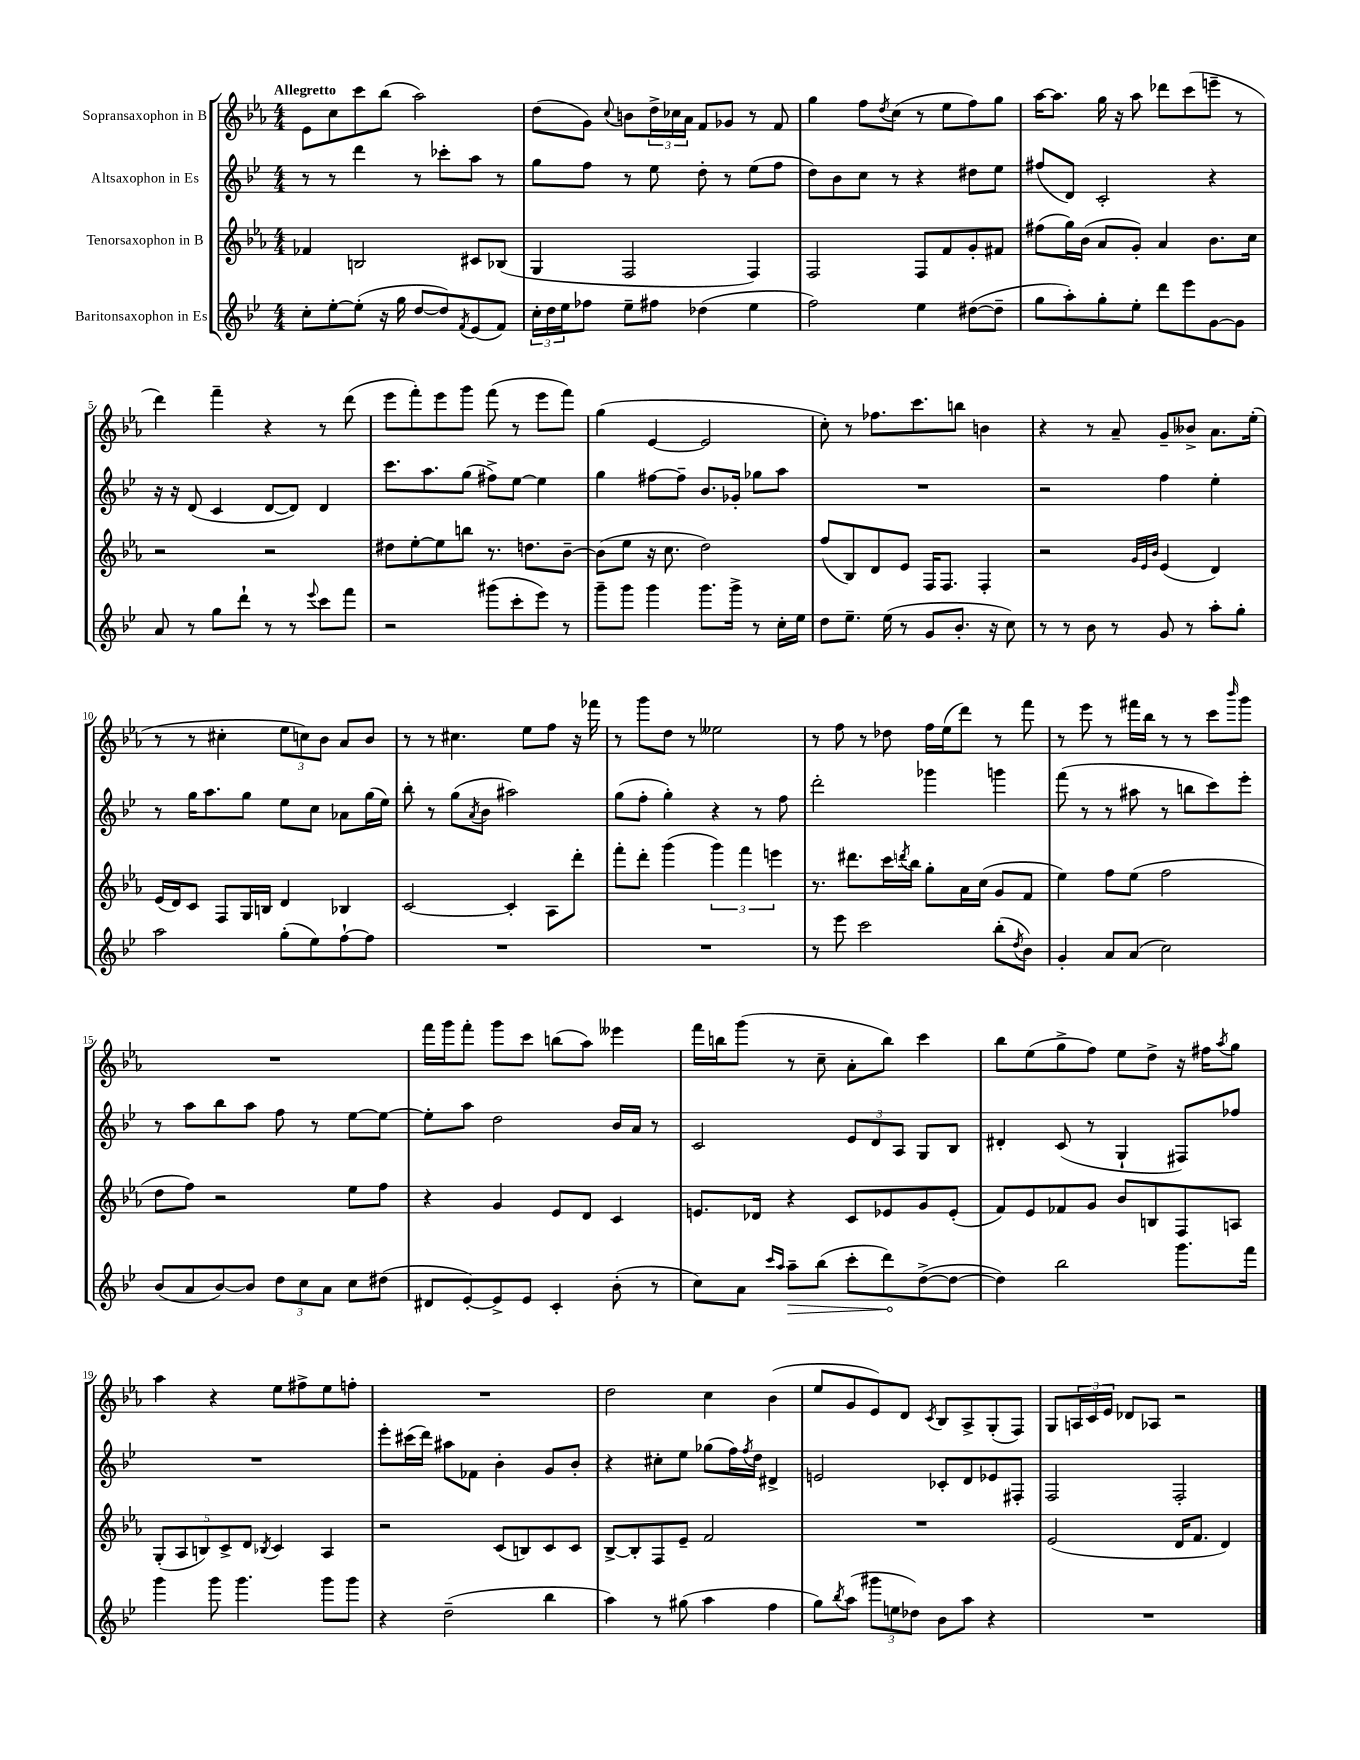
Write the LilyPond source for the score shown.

<<
\new StaffGroup <<
\new Staff = "s0" \with { instrumentName = "Sopransaxophon in B" } {
    \clef treble \key ees \major \numericTimeSignature \time 4/4 \tempo "Allegretto"
    ees'8 c''8 c'''8 bes''8( aes''2) |
    d''8( g'8) \appoggiatura { c''8 } b'8 \tuplet 3/2 { d''16-> ces''16 aes'16 } f'8 ges'8 r8 f'8 |
    g''4 f''8 \acciaccatura { d''8 } c''8( r8 ees''8 f''8) g''8 |
    aes''16~ aes''8. g''16 r16 aes''8 des'''8 c'''8( e'''8-- r8 |
    d'''4) f'''4-- r4 r8 d'''8( |
    ees'''8 f'''8-.) ees'''8 g'''8 f'''8( r8 ees'''8 f'''8) |
    g''4( ees'4~ ees'2 |
    c''8-.) r8 fes''8. c'''8. b''8 b'4 |
    r4 r8 aes'8-- g'8-- beses'8-> aes'8. ees''16-.( |
    r8 r8 cis''4-. \tuplet 3/2 { ees''8 c''8) bes'8 } aes'8 bes'8 |
    r8 r8 cis''4. ees''8 f''8 r16 fes'''16 |
    r8 g'''8 d''8 r8 eeses''2 |
    r8 f''8 r8 des''8 f''16 ees''16( d'''8) r8 f'''8 |
    r8 ees'''8 r8 fis'''16 bes''16 r8 r8 c'''8 \grace { bes'''16 } g'''8 |
    R1 |
    f'''16 g'''16 f'''8-. g'''8 c'''8 b''8( aes''8) eeses'''4 |
    f'''16 b''16 g'''8( r8 c''8-- aes'8-. b''8) c'''4 |
    bes''8 ees''8( g''8-> f''8) ees''8 d''8-> r16 fis''16 \acciaccatura { aes''8 } g''8 |
    aes''4 r4 ees''8 fis''8-> ees''8 f''8-. |
    R1 |
    d''2 c''4 bes'4( |
    ees''8 g'8 ees'8) d'8 \acciaccatura { c'8 } bes8 aes8-> g8-.( f8) |
    g8 \tuplet 3/2 { a16 c'16 ees'16 } des'8 aes8 r2 \bar "|." |
}
\new Staff = "s1" \with { instrumentName = "Altsaxophon in Es" } {
    \clef treble \key bes \major \numericTimeSignature \time 4/4
    r8 r8 d'''4 r8 ces'''8-. a''8 r8 |
    g''8 f''8 r8 ees''8 d''8-. r8 ees''8( f''8 |
    d''8) bes'8 c''8 r8 r4 dis''8 ees''8 |
    fis''8( d'8) c'2-. r4 |
    r16 r16 d'8( c'4 d'8~ d'8) d'4 |
    c'''8. a''8. g''8( fis''8->) ees''8~ ees''4 |
    g''4 fis''8~ fis''8-- bes'8. ges'16-. ges''8 a''8 |
    R1 |
    r2 f''4 ees''4-. |
    r8 g''16 a''8. g''8 ees''8 c''8 aes'8 g''16( ees''16) |
    bes''8-. r8 g''8( \acciaccatura { a'8 } bes'8 ais''2) |
    g''8( f''8-. g''4-.) r4 r8 f''8 |
    d'''2-. ges'''4 g'''4 |
    f'''8( r8 r8 ais''8 r8 b''8 c'''8) ees'''8-. |
    r8 a''8 bes''8 a''8 f''8 r8 ees''8~ ees''8~ |
    ees''8-. a''8 d''2 bes'16 a'16 r8 |
    c'2 \tuplet 3/2 { ees'8 d'8 a8 } g8 bes8 |
    dis'4-. c'8( r8 g4-! fis8) fes''8 |
    R1 |
    ees'''8-. cis'''16( d'''16) ais''8 fes'8 bes'4-. g'8 bes'8-. |
    r4 cis''8-. ees''8 ges''8( f''16) \acciaccatura { f''8 } d''16 dis'4-> |
    e'2 ces'8-. d'8 ees'8 fis8-. |
    f2 f2-. \bar "|." |
}
\new Staff = "s2" \with { instrumentName = "Tenorsaxophon in B" } {
    \clef treble \key ees \major \numericTimeSignature \time 4/4
    fes'4 b2 cis'8 bes8( |
    g4 f2 f4) |
    f2 f8 f'8 g'8-. fis'8 |
    fis''8( g''16) bes'16( aes'8 g'8-.) aes'4 bes'8. c''16 |
    r2 r2 |
    dis''8 ees''8~-. ees''8 b''8 r8. d''8. bes'8~-- |
    bes'8( ees''8 r16 c''8. d''2) |
    f''8( bes8) d'8 ees'8 f16 f8. f4-. |
    r2 \grace { g'32 ees'32 bes'32 } ees'4( d'4) |
    ees'16( d'16) c'8 f8 g16 b16 d'4 bes4 |
    c'2~ c'4-. aes8 d'''8-. |
    f'''8-. d'''8-. g'''4( \tuplet 3/2 { g'''4) f'''4 e'''4 } |
    r8. dis'''8. c'''16 \acciaccatura { d'''8 } bes''16 g''8-. aes'16 c''16( g'8 f'8 |
    ees''4) f''8 ees''8( f''2 |
    d''8 f''8) r2 ees''8 f''8 |
    r4 g'4 ees'8 d'8 c'4 |
    e'8. des'16 r4 c'8 ees'8 g'8 ees'8-.( |
    f'8) ees'8 fes'8 g'8 bes'8 b8 f8 a8 |
    \tuplet 5/4 { g8-.( aes8 b8) c'8-> d'8 } \acciaccatura { bes8 } c'4 aes4 |
    r2 c'8( b8) c'8 c'8 |
    bes8~-> bes8-. f8 ees'8-- f'2 |
    R1 |
    ees'2( d'16 f'8. d'4) \bar "|." |
}
\new Staff = "s3" \with { instrumentName = "Baritonsaxophon in Es" } {
    \clef treble \key bes \major \numericTimeSignature \time 4/4
    c''8-. ees''8~-. ees''8-.( r16 g''16 d''8~ d''8) \acciaccatura { f'8 } ees'8( f'8) |
    \tuplet 3/2 { c''16-. d''16 ees''16 } fes''8 ees''8-- fis''8 des''4( ees''4 |
    f''2) ees''4 dis''8~( dis''8-- |
    g''8 a''8-.) g''8-. ees''8-. d'''8 ees'''8 g'8~ g'8 |
    a'8 r8 g''8 d'''8-! r8 r8 \appoggiatura { ees'''8 } c'''8 f'''8 |
    r2 gis'''8( c'''8-. ees'''8) r8 |
    g'''8-- g'''8 g'''4 g'''8. g'''16-> r8 c''16-. ees''16 |
    d''8 ees''8.-- ees''16( r8 g'8 bes'8.-. r16 c''8) |
    r8 r8 bes'8 r8 g'8 r8 a''8-. g''8-. |
    a''2 g''8-.( ees''8) f''8~-! f''8 |
    R1 |
    R1 |
    r8 ees'''8 c'''2 bes''8-.( \acciaccatura { d''8 } bes'8) |
    g'4-. a'8 a'8( c''2) |
    bes'8( a'8 bes'8~) bes'8 \tuplet 3/2 { d''8 c''8 a'8 } c''8 dis''8( |
    dis'8 ees'8~-.) ees'8-> ees'8 c'4-. bes'8-.( r8 |
    c''8) a'8 \grace { c'''16 a''16 } \once \override Hairpin.circled-tip = ##t a''8--\> bes''8( c'''8-. d'''8\!) d''8~->( d''8~ |
    d''4) bes''2 g'''8. f'''16 |
    g'''4 g'''8 g'''4. g'''8 g'''8 |
    r4 d''2--( bes''4 |
    a''4) r8 gis''8( a''4 f''4 |
    g''8) \acciaccatura { bes''8 } a''8( \tuplet 3/2 { gis'''8 e''8 des''8) } bes'8 a''8 r4 |
    R1 \bar "|." |
}
>>
>>
